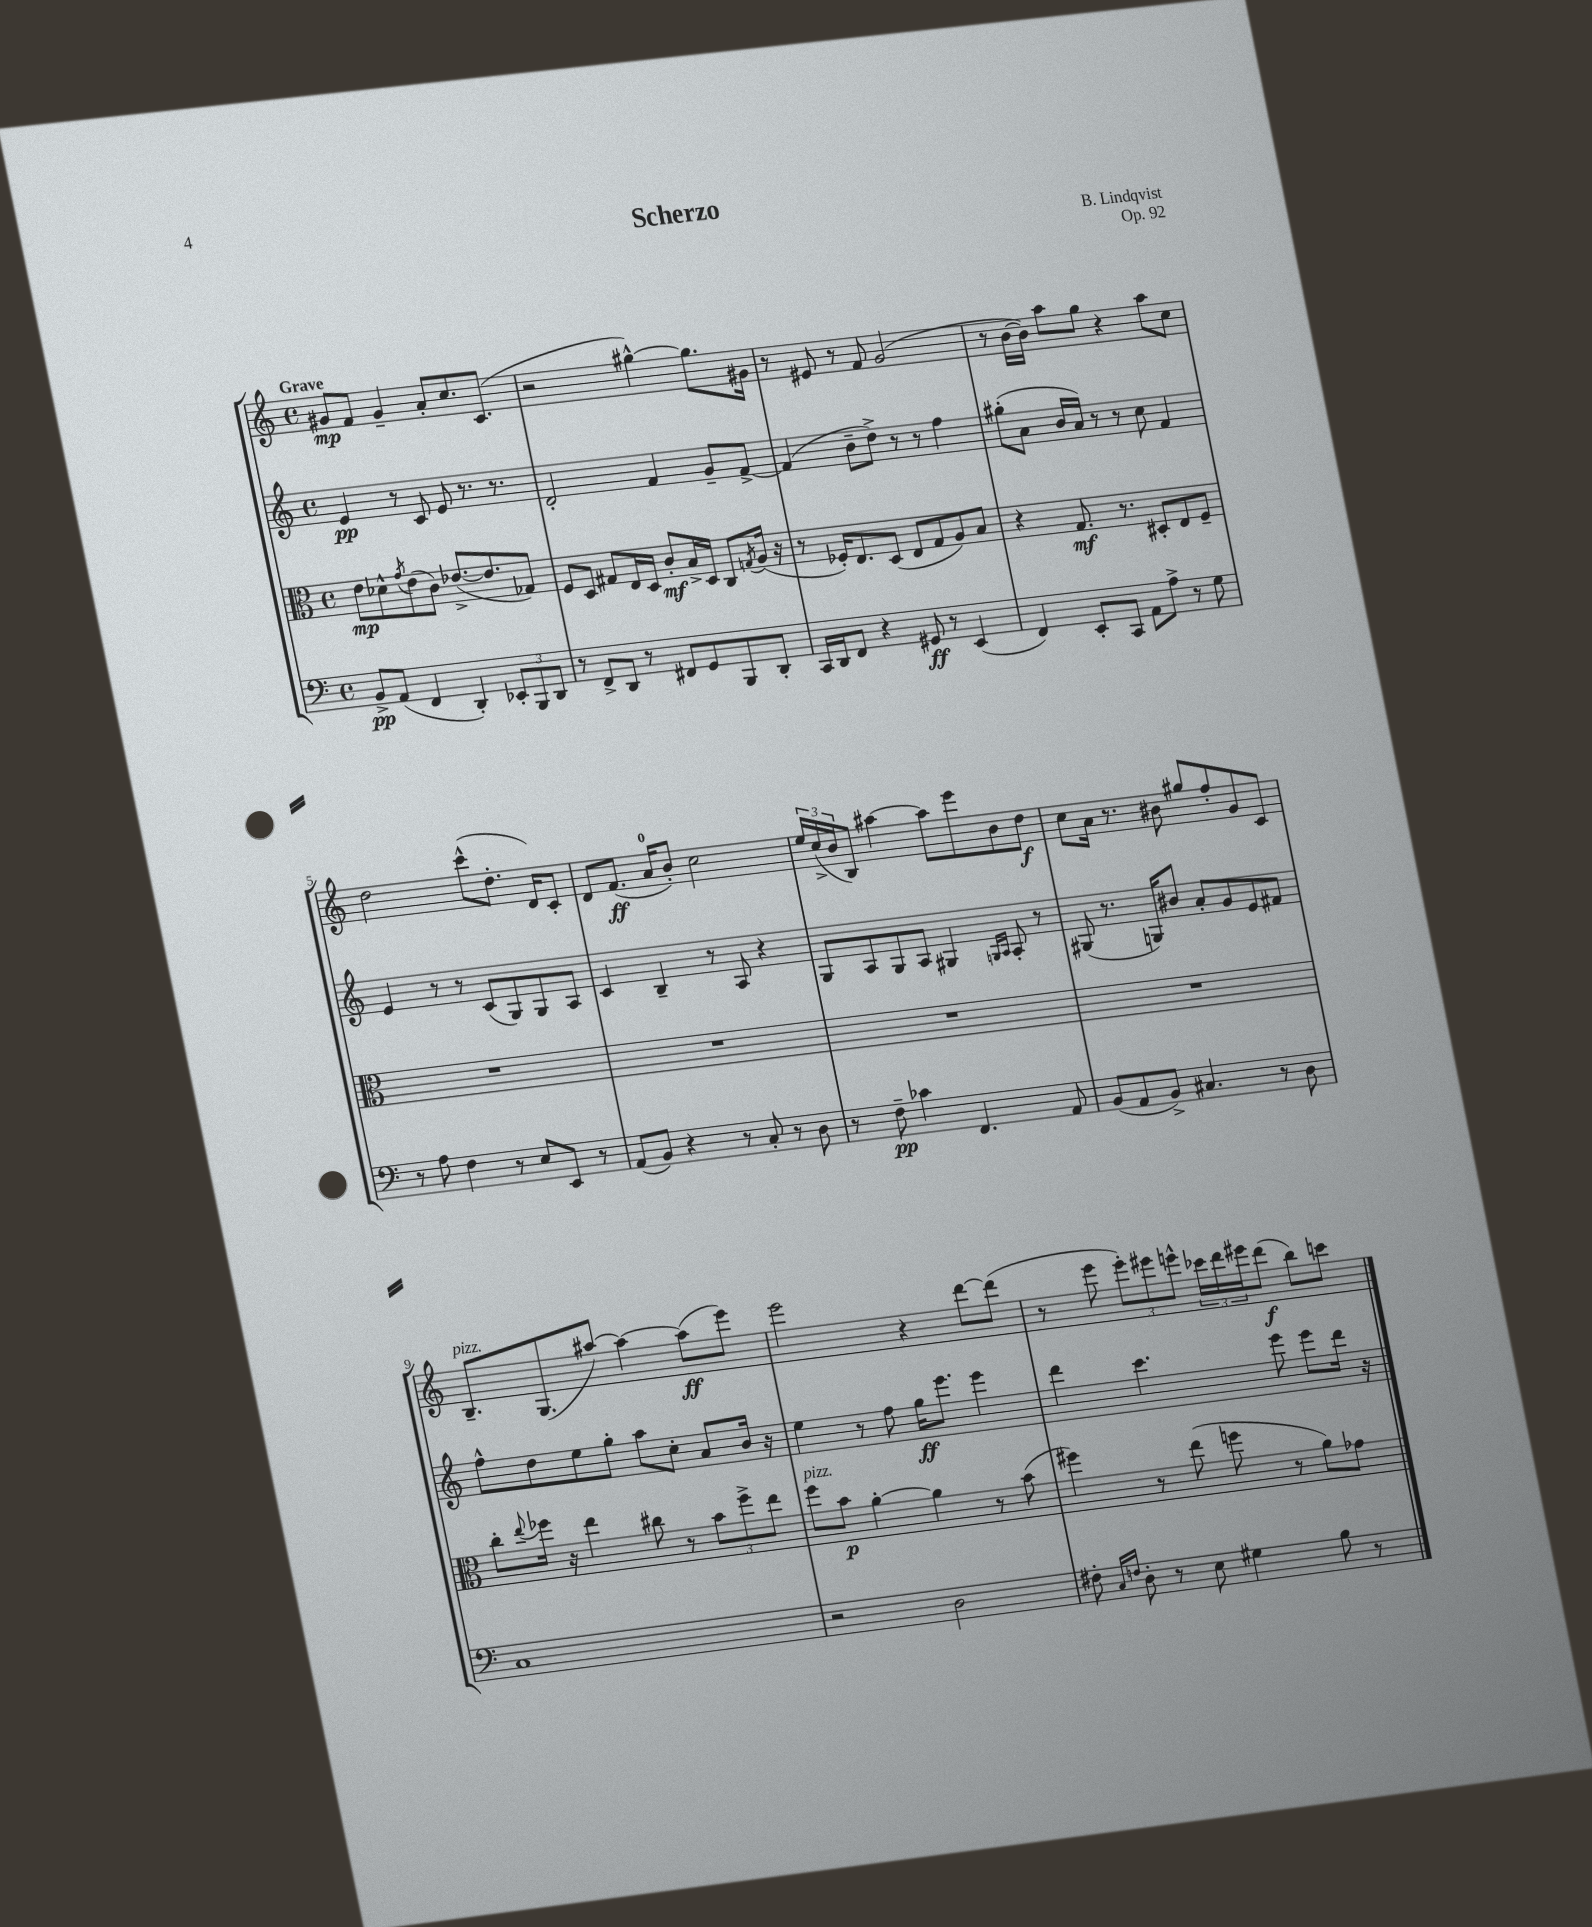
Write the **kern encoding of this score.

**kern	**kern	**kern	**kern
*staff4	*staff3	*staff2	*staff1
*clefF4	*clefC3	*clefG2	*clefG2
*k[]	*k[]	*k[]	*k[]
*M4/4	*M4/4	*M4/4	*M4/4
*met(c)	*met(c)	*met(c)	*met(c)
8BB^/L	8e\L	4e/	8g#/L
(8AA/J	8d-^^\	.	8f/J
.	8qg/	.	.
4FF/	(8e\	8r	4g#~/
.	8c\J)	8c/	.
4DD'/)	([8.e-^/L	8e/	8a'/L
.	.	8.r	8.cc/
.	8.e-/]	.	.
12EE-'/L	.	.	.
.	.	8.r	(8.c/J
12BBB/	.	.	.
.	8G-/J)	.	.
12DD/J	.	.	.
=	=	=	=
8r	8F/L	2d'/	2r
8FF^/L	8D/J	.	.
8DD/J	8G#/L	.	.
8r	16E/L	.	.
.	16D/JJ	.	.
8FF#/L	8c'/L	4f/	[4gg#^^\)
8GG/	16B^/L	.	.
.	16D/JJ	.	.
8BBB/	8C/L	8g~/L	8.gg#\]L
.	8qG/	.	.
8DD'/J	(16A/Jk	[8f^/J	.
.	16r	.	16g#\Jk
=	=	=	=
16CC/LL	8r	(4f/]	8r
16DD/J	.	.	.
8FF/J	16F-'/LK)	.	8e#/
.	8.E/	.	.
4r	.	8b~\L	8r
.	(8D/J	8dd^\J)	8f/
8GG#/	8E/L	8r	(2g/
8r	8G/	8r	.
(4EE/	8A/)	4ff\	.
.	8B/J	.	.
=	=	=	=
4FF/)	4r	(8gg#'\L	8r
.	.	8a\J	[16b\LL
.	.	.	16b\]JJ)
8EE'/L	8.G/	16b/LL	8aa\L
.	.	16a/JJ)	.
8CC/J	.	8r	8gg\J
.	8.r	.	.
8AA\L	.	8r	4r
8A^\J	8D#'/L	8cc\	.
8r	8E/	4f/	8aa\L
8G\	8F~/J	.	8cc\J
=	=	=	=
8r	1r	4e/	2dd\
8A\	.	.	.
4F\	.	8r	.
.	.	8r	.
8r	.	(8c/L	(8ccc^^\L
8E/L	.	8G/)	8.dd'\J
8EE/J	.	8G/	.
.	.	.	16d/LK)
8r	.	8A/J	8c'/J
=	=	=	=
(8AA/L	1r	4c/	8d/L
8BB/J)	.	.	(8.f/J
4r	.	4B~/	.
.	.	.	16a/LK
.	.	.	8b'/J)
8r	.	8r	2cc\
8C'/	.	8A/	.
8r	.	4r	.
8D\	.	.	.
=	=	=	=
8r	1r	8G/L	24ee/LL
.	.	.	(24cc^/
.	.	.	24b/J
8F~\	.	8A/	8B/J)
4c-\	.	8G/	[4aa#\
.	.	8A/J	.
4.FF/	.	4G#/	8aa#\]L
.	.	.	8eee\
.	.	16qqG/LL	.
.	.	16qqA/JJ	.
.	.	8A'/	8b\
8AA/	.	8r	8dd\J
=	=	=	=
(8BB/L	1r	(8G#/	8cc\L
8AA/	.	8.r	16a\Jk
.	.	.	8.r
8BB^/J)	.	.	.
.	.	16G/LK)	.
4.C#/	.	8b#/J	8b#\
.	.	8a'/L	8gg#/L
.	.	8g/	8ff'/
8r	.	8e/	8g/
8D\	.	8f#/J	8c/J
=	=	=	=
1C	8cc'\L	8ff^^\L	8.B~/L
.	8qqee/	.	.
.	16ff-\Jk	8dd\	.
.	16r	.	(8.G/
.	4ee\	8ee\	.
.	.	8gg'\J	[8aa#/J)
.	8cc#\	8aa\L	4aa#\_
.	8r	8cc'\J	.
.	12b\L	8a/L	(8aa#\]L
.	12ff-^\	.	.
.	.	16b/Jk	8eee\J)
.	12ee\J	.	.
.	.	16r	.
=	=	=	=
2r	8ff\L	4ee\	2eee\
.	8b\J	.	.
.	[4a'\	8r	.
.	.	8ff\	.
2D\	4a\]	16gg\LK	4r
.	.	8.eee\J	.
.	8r	4eee\	[8ddd\L
.	(8b\	.	(8ddd\]J
=	=	=	=
8F#'\	4ff#\)	4ddd\	8r
16qqC/LL	.	.	.
16qqF/JJ	.	.	.
8D'\	.	.	8eee\
8r	8r	4.ccc\	12eee'\L)
.	.	.	12eee#\
8E\	(8ee\	.	.
.	.	.	12eee^^\J
4G#\	8ff\	.	24ccc-\LL
.	.	.	24ddd\
.	.	.	24eee#\J
.	8r	8eee\	(8ddd\J
8B\	8a\L)	8eee\L	8bb\L)
8r	8g-\J	16ddd\Jk	8ccc\J
.	.	16r	.
==	==	==	==
*-	*-	*-	*-
